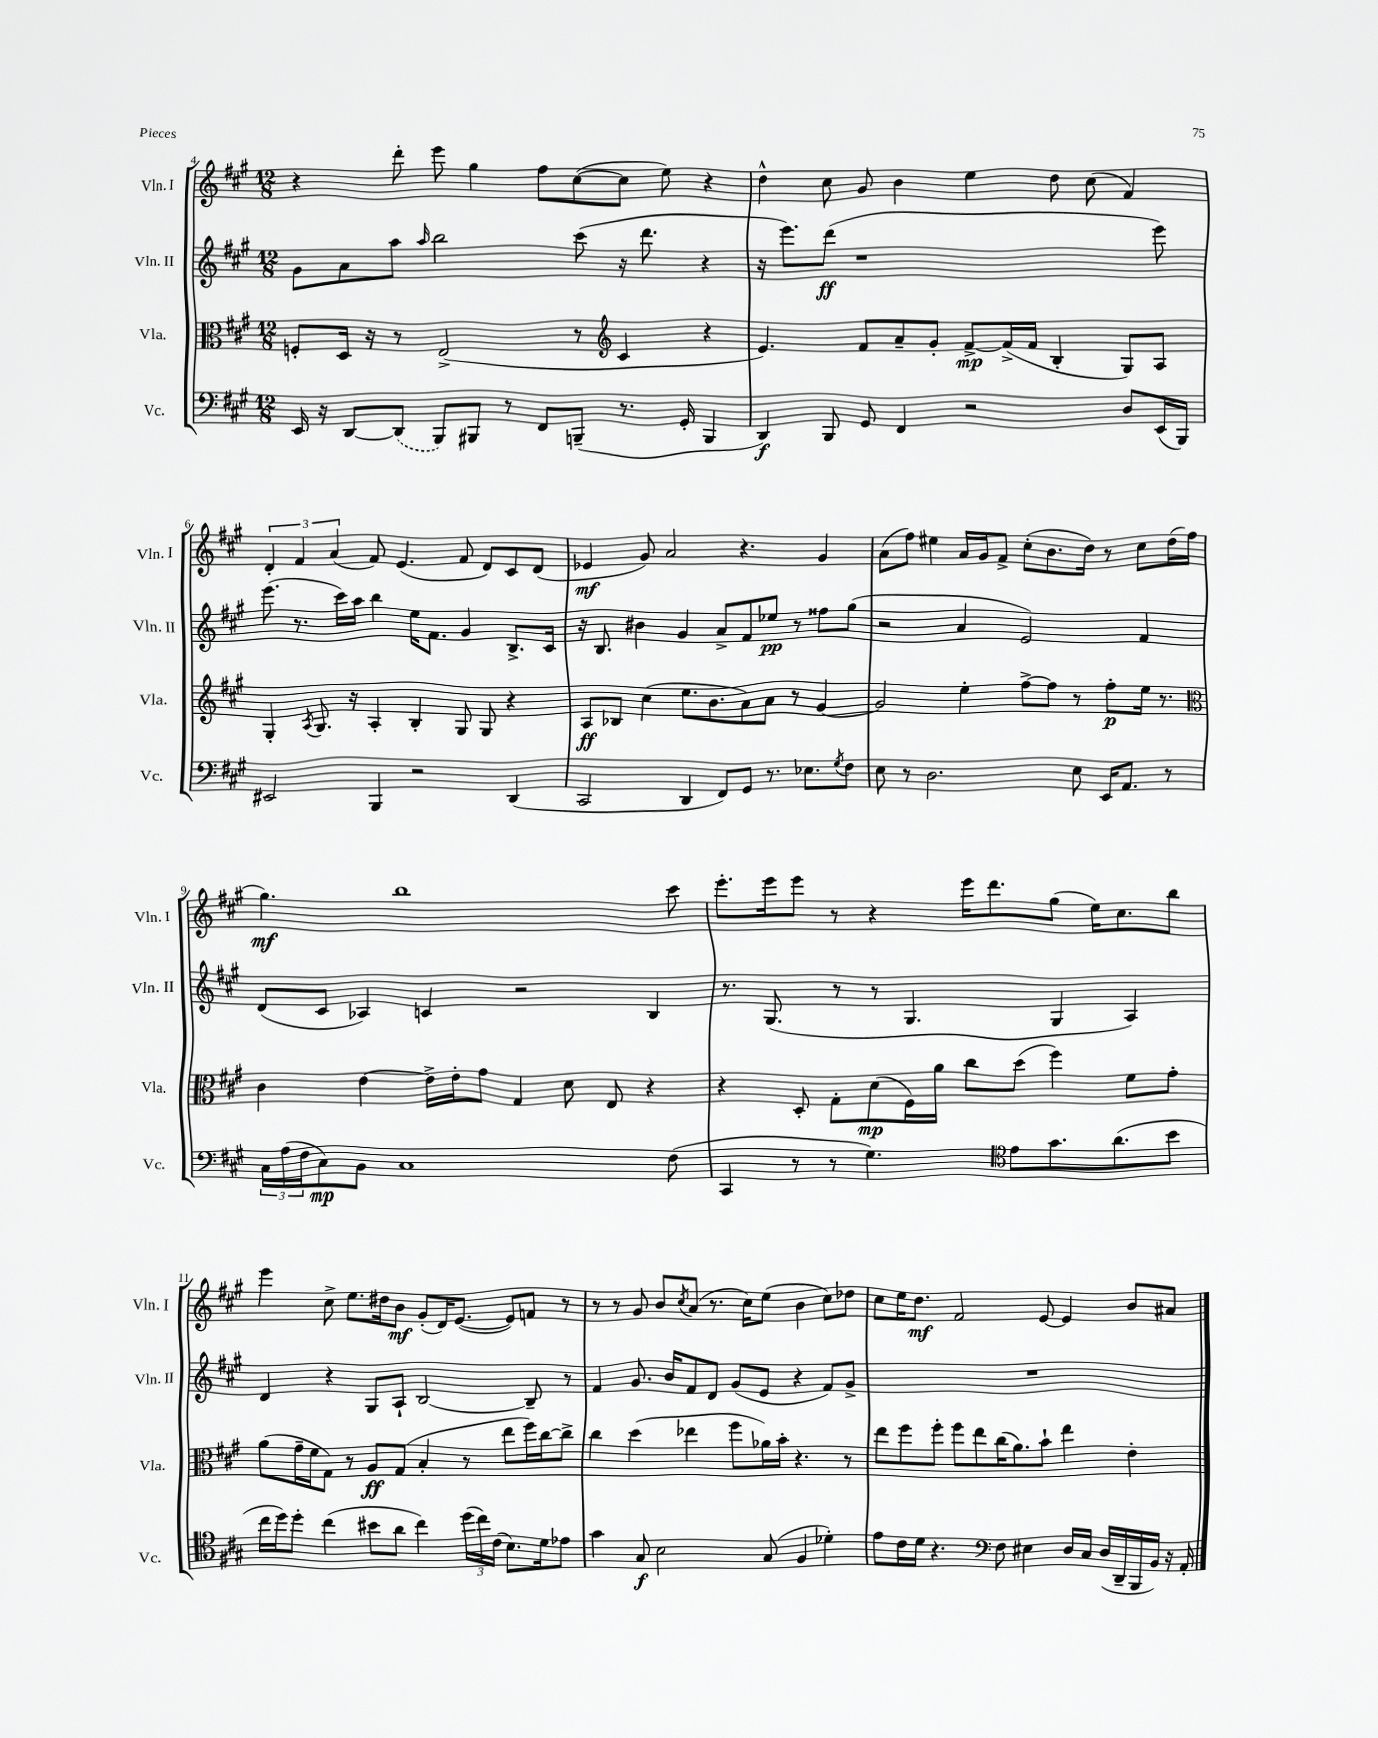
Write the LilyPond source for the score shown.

<<
\new StaffGroup <<
\new Staff = "s0" \with { instrumentName = "Vln. I" shortInstrumentName = "Vln. I" } {
    \clef treble \key a \major \numericTimeSignature \time 12/8
    r4 d'''8-. e'''8 gis''4 fis''8 cis''8~( cis''8 e''8) r4 |
    d''4-^ cis''8 gis'8 b'4 e''4 d''8 cis''8( fis'4) |
    \tuplet 3/2 { d'4-. fis'4 a'4( } fis'8) e'4.( fis'8 d'8) cis'8 d'8( |
    ees'4\mf gis'8) a'2 r4. gis'4 |
    a'8( fis''8) eis''4 a'16 gis'16 fis'8-> cis''8-.( b'8. d''16) r8 cis''8 d''16( fis''16 |
    gis''4.\mf) b''1 cis'''8 |
    e'''8.-. e'''16 e'''8 r8 r4 e'''16 d'''8. gis''8( e''16) cis''8. b''8 |
    e'''4 cis''8-> e''8. dis''16 b'8\mf gis'8-.( d'16) e'8.~( e'8) f'8 r8 |
    r8 r8 gis'8 b'8 \acciaccatura { cis''8 } a'8( r8. cis''16) e''8( b'4 cis''8) des''8 |
    cis''8 e''16 d''8.\mf fis'2 e'8~ e'4 b'8 ais'8 \bar "|." |
}
\new Staff = "s1" \with { instrumentName = "Vln. II" shortInstrumentName = "Vln. II" } {
    \clef treble \key a \major \numericTimeSignature \time 12/8
    gis'8 a'8 a''8 \grace { a''16 } b''2 cis'''8( r16 d'''8. r4 |
    r16 e'''8.) d'''8\ff( r1 e'''8) |
    e'''8.( r8. cis'''16) a''16 b''4 e''16 fis'8. gis'4 b8.-> cis'16 |
    r16 b8. bis'4 gis'4 a'8-> fis'8 ees''8\pp r8 fisis''8 gis''8( |
    r2 a'4 e'2) fis'4 |
    d'8( cis'8 aes4) c'4 r2 b4 |
    r8. gis8.( r8 r8 gis4. gis4 a4) |
    d'4 r4 gis8 a8-! b2~ b8-- r8 |
    fis'4 gis'8. b'16 fis'8 d'8 gis'8( e'8 r4 fis'8) gis'8-> |
    R1. \bar "|." |
}
\new Staff = "s2" \with { instrumentName = "Vla." shortInstrumentName = "Vla." } {
    \clef alto \key a \major \numericTimeSignature \time 12/8
    f8-. d16 r16 r8 e2->( r8 \clef treble cis'4 r4 |
    e'4.) fis'8 a'8-- gis'8-. fis'8~->\mp fis'16->( fis'16 b4-. gis8) a8 |
    gis4-. \acciaccatura { a8 } gis8. r16 a4-. b4-. gis8 gis8 r4 |
    a8\ff bes8 cis''4( e''8. b'8. a'8) a'8 r8 gis'4~ |
    gis'2 e''4-. fis''8~-> fis''8 r8 fis''8-.\p e''16 r8. |
    \clef alto cis'4 e'4~ e'16-> e'16-. gis'8 gis4 d'8 e8 r4 |
    r4 d8-. gis8-. d'8\mp( fis16) a'16 cis''8 d''8( fis''4) fis'8 gis'8-. |
    a'8( gis'16-- fis'16 gis8) r8 a8\ff gis8( b4-. r8 e''8 fis''16) cis''16~ cis''8-> |
    cis''4 d''4( ees''4 fis''8 aes'16) b'16-. r4. r8 |
    e''8 fis''8 fis''8-. fis''8 e''8 cis''16( a'8.) b'8-! e''4 e'4-. \bar "|." |
}
\new Staff = "s3" \with { instrumentName = "Vc." shortInstrumentName = "Vc." } {
    \clef bass \key a \major \numericTimeSignature \time 12/8
    e,16 r16 d,8~ \once \slurDashed d,8( b,,8) bis,,8 r8 fis,8 b,,8--( r8. gis,16-. b,,4 |
    d,4\f) b,,8 gis,8 fis,4 r2 d8 e,16( b,,16) |
    eis,2 b,,4 r2 d,4( |
    cis,2 d,4 fis,8) gis,8 r8. ees8. \acciaccatura { gis8 } fis8 |
    e8 r8 d2. e8 e,16 a,8. r8 |
    \tuplet 3/2 { cis16 a16( fis16 } cis8\mp) b,8 cis1 fis8( |
    cis,4 r8 r8 gis4.) \clef tenor e'8 gis'8. a'8.( b'8 |
    cis''16 d''16) d''8-. cis''4( bis'8 a'8 cis''4) \tuplet 3/2 { d''16( cis''16) cis'16( } b8.) d'16 ees'8 |
    gis'4 gis8\f b2 gis8( fis4 des'4-.) |
    e'8 cis'16 d'16 r4. \clef bass fis8 eis4 d16 cis16 d16( d,16-- b,,16 b,16) r16 a,16-. \bar "|." |
}
>>
>>
\layout { \context { \Score currentBarNumber = #4 } }
